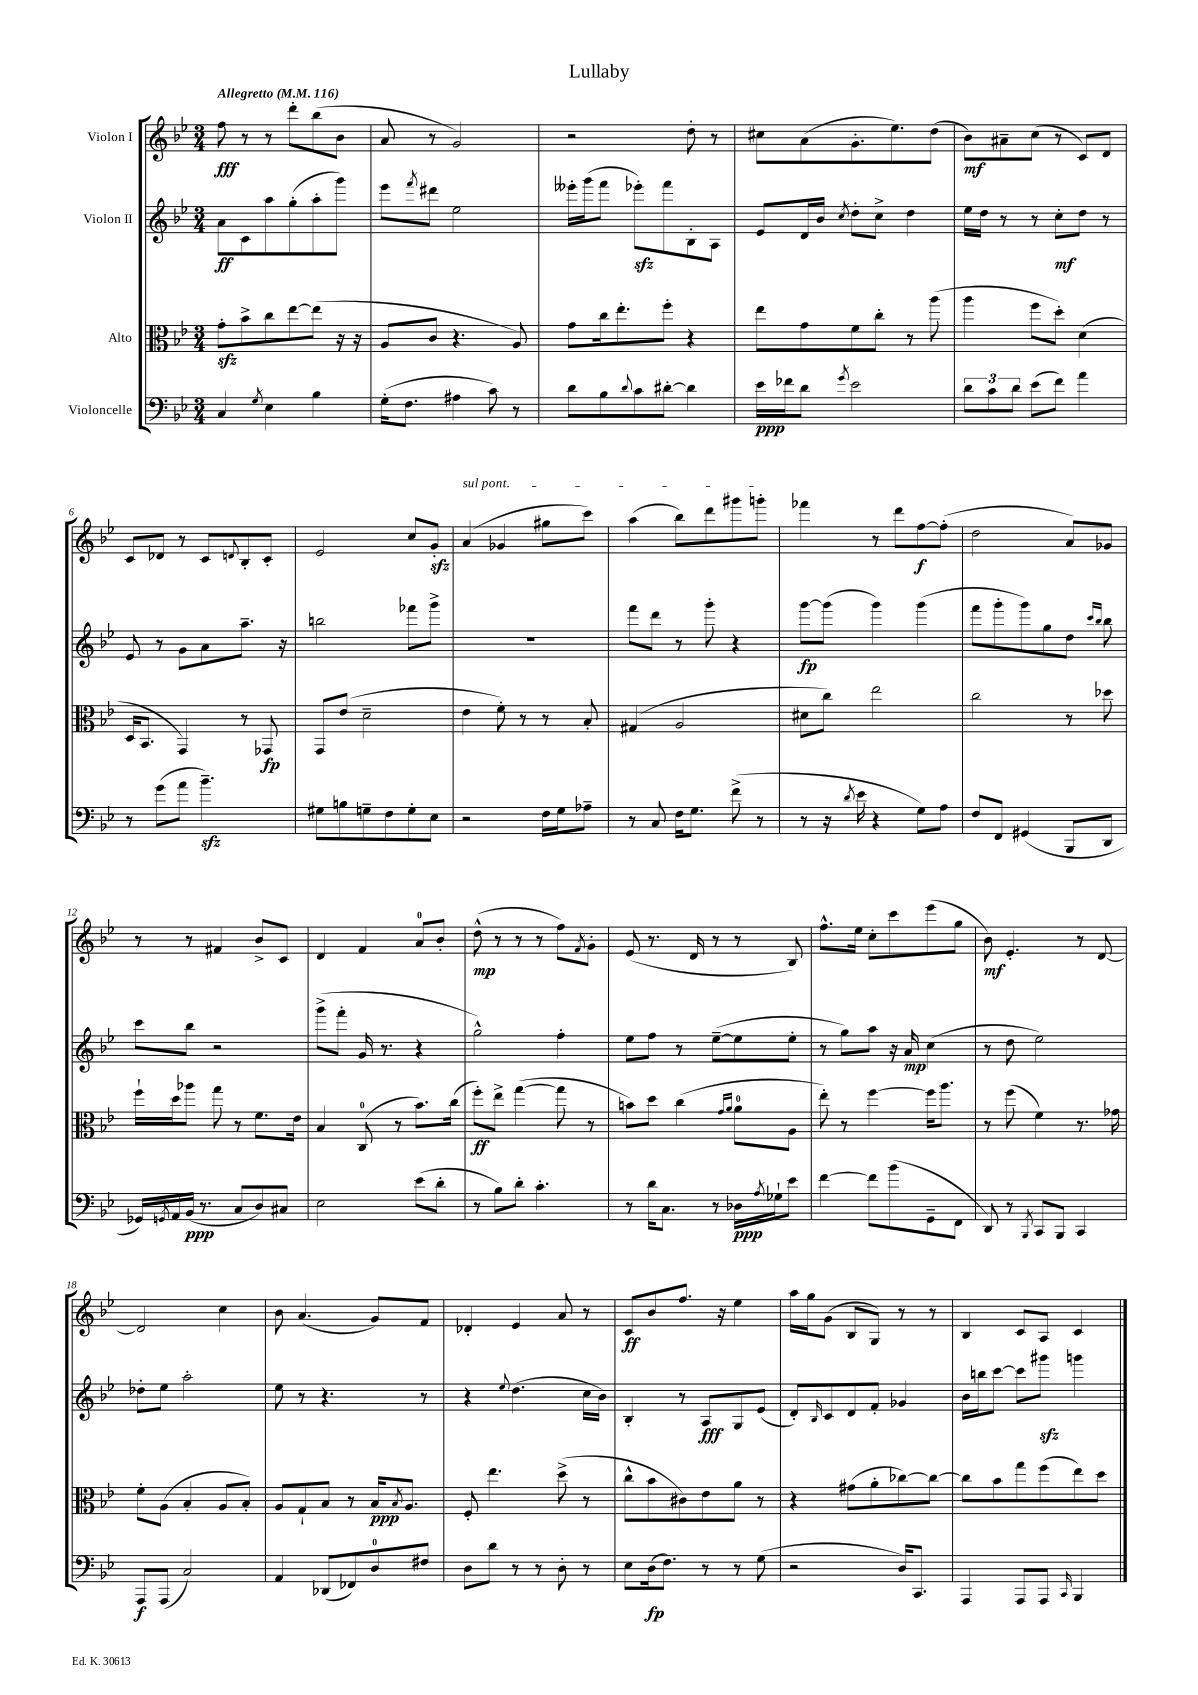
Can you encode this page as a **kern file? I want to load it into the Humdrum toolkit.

**kern	**kern	**kern	**kern
*staff4	*staff3	*staff2	*staff1
*clefF4	*clefC3	*clefG2	*clefG2
*k[b-e-]	*k[b-e-]	*k[b-e-]	*k[b-e-]
*M3/4	*M3/4	*M3/4	*M3/4
*MM116	*MM116	*MM116	*MM116
4C	8g'	8a	8ff
.	8b-^	8c	8r
8qG	.	.	.
4E-	8cc	8aa	8r
.	[8ee-	(8gg'	8ddd'
4B-	(8ee-]	8aa'	(8bb-
.	16r	8ggg)	8b-
.	16r	.	.
=	=	=	=
(16G'	8A	8eee-	8a
8.F	.	.	.
.	.	8qfff	.
.	8c	8ddd#	8r
4A#	4.r	2ee-	2g)
8c)	.	.	.
8r	8A)	.	.
=	=	=	=
8d	8g	16eee--'	2r
.	.	(16ggg	.
8B-	16cc	8fff	.
.	8.ee-'	.	.
8qqd	.	.	.
8c	.	8eee-')	.
[8d#'	8ff'	8fff	.
4d#]	4r	8B-'	8dd'
.	.	8A	8r
=	=	=	=
16e-	8ee-	8e-	8cc#
16f-	.	.	.
8d	8g	16d	(8a
.	.	16b-	.
8qg	.	8qcc	.
2e-	8f	8dd'	8.g'
.	8cc'	8cc^	.
.	.	.	8.ee-)
.	8r	4dd	.
.	(8aa	.	(8dd
=	=	=	=
12d	4aa	16ee-	8b-)
.	.	16dd	.
12c	.	.	.
.	.	8r	8a#~
12d	.	.	.
(8e-	8ff	8r	(8cc
8f)	8dd')	8cc'	8r
4a	(4d	8dd	8c)
.	.	8r	8d
=	=	=	=
8r	16D	8e-	8c
.	8.BB-	.	.
(8g	.	8r	8d-
8a	4GG)	8g	8r
4.b-~)	.	8a	8c
.	.	.	8qqd
.	8r	8.aa~	8B-'
.	8GG-	.	8c'
.	.	16r	.
=	=	=	=
8G#	8GG	2bb	2e-
8B	(8e-	.	.
8G~	2d~	.	.
8F	.	.	.
8G'	.	8fff-	8cc
8E-	.	8ggg^	8g'
=	=	=	=
2r	4e-	2.r	(4a
.	8f')	.	4g-
.	8r	.	.
16F	8r	.	8gg#
16G	.	.	.
8A-~	8B-'	.	8ccc)
=	=	=	=
8r	(4G#	8fff	(4aa
8C	.	8ddd	.
16F	2A	8r	8bb-)
8.G	.	.	.
.	.	8ggg'	8ddd
(8f^	.	4r	8ggg#
8r	.	.	8ggg'
=	=	=	=
8r	8d#	[8ggg	4fff-
16r	8cc)	(8ggg]	.
8qd	.	.	.
16e-	.	.	.
4r	2ee-	4ggg)	8r
.	.	.	8ddd
8G)	.	(4ggg	[8ff
8A	.	.	(8ff']
=	=	=	=
8F	2cc	8fff	2dd
8FF	.	8ggg'	.
(4GG#	.	8ggg)	.
.	.	8gg	.
8BBB-	8r	8dd	8a)
.	.	16qqccc	.
.	.	16qqbb-	.
8DD	8dd-	8bb-	8g-
=	=	=	=
16GG-)	16ff`	8ccc	8r
8qGG	.	.	.
16AA	16dd	.	.
(16BB-	8aa-	8bb-	8r
8.r	.	.	.
.	8gg	2r	4f#
8C	8r	.	.
8D)	8.f	.	8b-^
8C#	.	.	8c
.	16e-	.	.
=	=	=	=
2E-	4B-	(8ggg^	4d
.	.	8fff'	.
.	(8C	16g	4f
.	.	8.r	.
.	8r	.	.
(8e-	8.b-)	4r	8a
8d'	.	.	8b-'
.	(16cc	.	.
=	=	=	=
8r	8ff')	2gg^^)	(8dd^^
8B-)	8ee-^	.	8r
8d'	([4gg	.	8r
4.c'	.	.	8r
.	8gg]	4ff'	8ff)
.	.	.	8qf
.	8r	.	8g'
=	=	=	=
8r	8b)	8ee-	(8e-
16d	8dd	8ff	8.r
8.C	.	.	.
.	(4cc	8r	.
.	.	.	16d
8r	.	([8ee-~	8r
.	16qqg	.	.
.	16qqa	.	.
16D-	8a	8ee-]	8r
8qA	.	.	.
16G-`	.	.	.
8e-	8A	8ee-'	8B-)
=	=	=	=
[4f	8ee-')	8r	8.ff^^
.	8r	8gg)	.
.	.	.	16ee-
8f]	[4ff	8aa	8cc'
(8b-	.	16r	8ccc
.	.	16a	.
8GG~	16ff]	(4cc	(8eee-
.	8.aa	.	.
8FF	.	.	8gg
=	=	=	=
8DD)	8r	8r	8b-)
8r	(8ff	8dd	4.e-'
8qBBB-	.	.	.
8CC	4f)	2ee-)	.
8BBB-	.	.	.
4CC	8.r	.	8r
.	.	.	[8d
.	16g-	.	.
=	=	=	=
8AAA	8f'	8dd-'	2d]
(8AAA	(8A	8ee-	.
2C)	4B-'	2aa'	.
.	8A	.	4cc
.	8B-')	.	.
=	=	=	=
4AA	8A	8ee-	8b-
.	8G`	8r	(4.a
(8DD-	8B-	4.r	.
8FF-)	8r	.	.
8D	16B-	.	8g)
.	8qB-	.	.
.	8.A	.	.
8F#	.	8r	8f
=	=	=	=
8D	8F'	4r	4d-'
8d	4.ee-	.	.
.	.	8qqee-	.
8r	.	(4.dd	4e-
8r	.	.	.
8D'	(8dd^	.	8a
8r	8r	16cc	8r
.	.	16b-)	.
=	=	=	=
8E-	8cc^^	4B-'	8c
(16D	8b-	.	8b-
8.F)	.	.	.
.	8c#)	8r	8.ff
8r	8e-	8A	.
.	.	.	16r
8r	8a	8G	4ee-
(8G	8r	(8e-	.
=	=	=	=
2r	4r	8d')	16aa
.	.	.	16gg
.	.	16qqB-	.
.	.	8c	(8g
.	(8g#	8d	8B-
.	8a'	8f'	8G)
16D)	[8cc-)	4g-	8r
8.CC	.	.	.
.	8cc-_	.	8r
=	=	=	=
4AAA	8cc-]	16b-	4B-
.	.	16bb	.
.	8b-	[8ccc	.
8AAA	8gg	8ccc]	8c
8AAA	(8ff	8ggg#	8A
16qqCC	.	.	.
4BBB-	8ee-)	4ggg	4c
.	8dd	.	.
==	==	==	==
*-	*-	*-	*-
